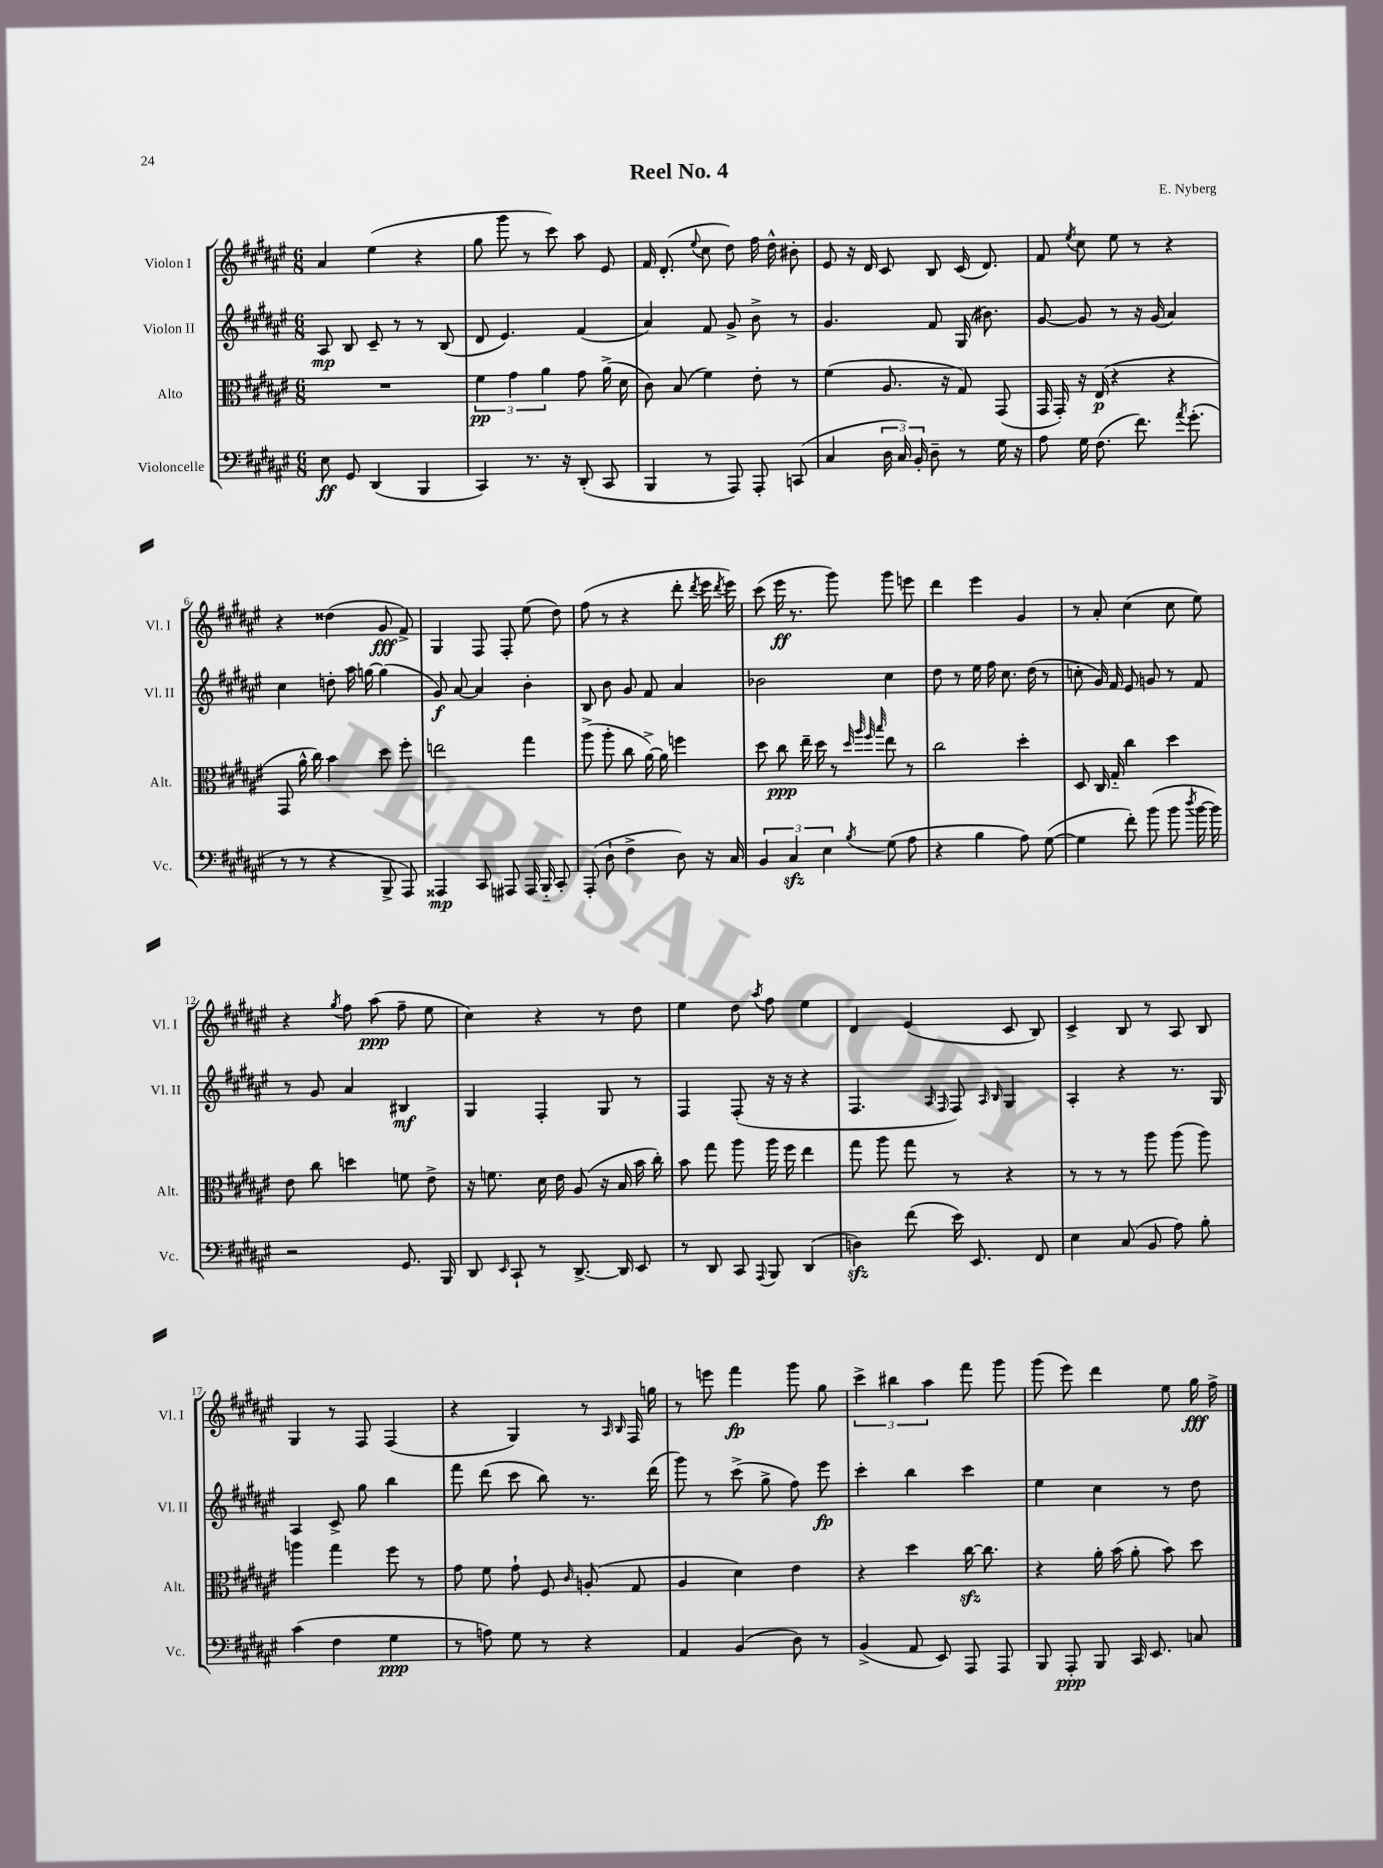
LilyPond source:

\header { title = "Reel No. 4" composer = "E. Nyberg" }
<<
\new StaffGroup <<
\new Staff = "s0" \with { instrumentName = "Violon I" shortInstrumentName = "Vl. I" } {
    \clef treble \key fis \major \numericTimeSignature \time 6/8
    \autoBeamOff ais'4 eis''4( r4 |
    gis''8 gis'''8 r8 cis'''8) ais''8 eis'8 |
    fis'16 dis'8.-.( \appoggiatura { eis''8 } cis''8 dis''8) fis''16 dis''16-^ bis'8-. |
    eis'8 r16 dis'16 cis'8 b8 cis'16( dis'8.) |
    fis'8 \acciaccatura { eis''8 } cis''8 eis''8 r8 r4 |
    r4 disis''4( gis'8\fff fis'8->) |
    gis4 fis8 fis8-. eis''8( dis''8) |
    fis''8( r8 r4 dis'''8-. \acciaccatura { dis'''8 } eis'''16 \acciaccatura { dis'''8 } eis'''16) |
    cis'''8( eis'''16\ff r8. gis'''8) gis'''8 e'''8 |
    dis'''4 eis'''4 gis'4 |
    r8 ais'8-. cis''4( cis''8 eis''8) |
    r4 \acciaccatura { gis''8 } fis''8 ais''8\ppp( fis''8-- eis''8 |
    cis''4) r4 r8 dis''8 |
    eis''4 dis''8 \acciaccatura { ais''8 } fis''8 eis''4 |
    dis'4 eis'4( cis'8 b8) |
    cis'4-> b8 r8 ais8 b8 |
    gis4 r8 fis8 fis4( |
    r4 gis4) r8 \grace { ais16 b16 } fis16 g''16 |
    r8 e'''8 fis'''4\fp gis'''8 gis''8 |
    \tuplet 3/2 { cis'''4-> bis''4 ais''4 } fis'''8 gis'''8 |
    gis'''8( eis'''8) dis'''4 eis''8 gis''16\fff fis''16-> \bar "|." |
}
\new Staff = "s1" \with { instrumentName = "Violon II" shortInstrumentName = "Vl. II" } {
    \clef treble \key fis \major \numericTimeSignature \time 6/8
    \autoBeamOff ais8\mp b8 cis'8-- r8 r8 b8( |
    dis'8 eis'4.) fis'4( |
    ais'4) fis'8 gis'8-> b'8-> r8 |
    gis'4. fis'8 gis16( bis'8.) |
    gis'8~ gis'8 r8 r16 gis'16( ais'4) |
    cis''4 d''8-. ais''16 g''16~ g''4( |
    gis'8\f) ais'8~ ais'4 b'4-. |
    b8 b'8 gis'8 fis'8 ais'4 |
    bes'2 cis''4 |
    dis''8 r8 eis''16 fis''16 cis''8. dis''16( r8 |
    c''8-. gis'16) fis'16 eis'8 g'8 r8 fis'8 |
    r8 gis'8 ais'4 bis4\mf |
    gis4 fis4-. gis8 r8 |
    fis4 fis8-.( r16 r16 r4 |
    fis4. \grace { ais16 fis16 } fis8) \grace { ais16 b16 } gis4 |
    ais4-. r4 r8. gis16 |
    ais4 cis'8-> gis''8 b''4 |
    fis'''8 dis'''8( cis'''8 b''8) r8. dis'''16( |
    gis'''8) r8 cis'''8->( gis''8-> fis''8) eis'''8\fp |
    cis'''4-. b''4 cis'''4 |
    eis''4 cis''4 r8 dis''8 \bar "|." |
}
\new Staff = "s2" \with { instrumentName = "Alto" shortInstrumentName = "Alt." } {
    \clef alto \key fis \major \numericTimeSignature \time 6/8
    \autoBeamOff R2. |
    \tuplet 3/2 { fis'4\pp gis'4 ais'4 } gis'8 ais'16->( dis'16 |
    cis'8) b8( fis'4) eis'8-. r8 |
    fis'4( ais8. r16 gis8) gis,8( |
    gis,16 gis,16-.) r16 eis16\p( r4 r4 |
    gis,8 ais'16-^ cis''16) b'4 dis''8 fis''8-. |
    e''2 gis''4 |
    ais''8->( ais''8-. cis''8 ais'16~->) ais'16 f''4 |
    dis''8 cis''8\ppp eis''16-- dis''16 r8 \grace { dis''32 ais''32 fis''32 b''32 } eis''8 r8 |
    cis''2 dis''4-. |
    dis8 cis16 gis16-_ cis''4 dis''4 |
    eis'8 cis''8 d''4 f'8 eis'8-> |
    r16 f'8. dis'16 eis'16 ais8( r16 b16 b'16 cis''16-.) |
    b'8 gis''8 ais''8 ais''16 fis''16 eis''4 |
    gis''8 ais''8 gis''8 r8 r4 |
    r8 r8 r8 ais''8 ais''8( ais''8) |
    a''4 gis''4 fis''8 r8 |
    gis'8 fis'8 gis'8-! fis8 \grace { cis'16 } a8-.( gis8 |
    ais4 dis'4) eis'4 |
    r4 dis''4 cis''16~\sfz cis''8. |
    r4 ais'16-. b'16( ais'8-. b'8) dis''8 \bar "|." |
}
\new Staff = "s3" \with { instrumentName = "Violoncelle" shortInstrumentName = "Vc." } {
    \clef bass \key fis \major \numericTimeSignature \time 6/8
    \autoBeamOff eis8\ff gis,8 dis,4( b,,4 |
    cis,4) r8. r16 dis,8-.( cis,8 |
    b,,4 r8 ais,,8) ais,,8-. c,8( |
    cis4 \tuplet 3/2 { dis16 cis16) b,16-. } dis8-- r8 gis16 r16 |
    ais8 gis16 fis8.( fis'8.) \acciaccatura { ais'8 } gis'8.-.( |
    r8 r8 r4 b,,8-> ais,,8) |
    aisis,,4\mp cis,8 ais,,8 ais,,16 b,,16-_ cis,8-. |
    ais,,8-.( dis8-! fis4-> dis8) r16 cis16 |
    \tuplet 3/2 { b,4 cis4\sfz eis4 } \acciaccatura { b8 } gis8( ais8 |
    r4 b4 ais8) gis8~( |
    gis4 fis'8-.) b'8( b'8 \acciaccatura { dis''8 } b'16~ b'16) |
    r2 gis,8. b,,16 |
    dis,8 \grace { eis,16 } cis,8-! r8 dis,8.~-> dis,16 eis,8 |
    r8 dis,8 cis,8 \appoggiatura { ais,,8 } b,,8 dis,4( |
    d4\sfz) fis'8( eis'16) eis,8. fis,8 |
    eis4 cis8( b,8 ais8) b8-. |
    cis'4( fis4 gis4\ppp |
    r8 a8) gis8 r8 r4 |
    ais,4 b,4( dis8) r8 |
    b,4->( ais,8 eis,8) ais,,8 ais,,8 |
    b,,8 ais,,8-.\ppp b,,8 cis,16 eis,8. c8 \bar "|." |
}
>>
>>
